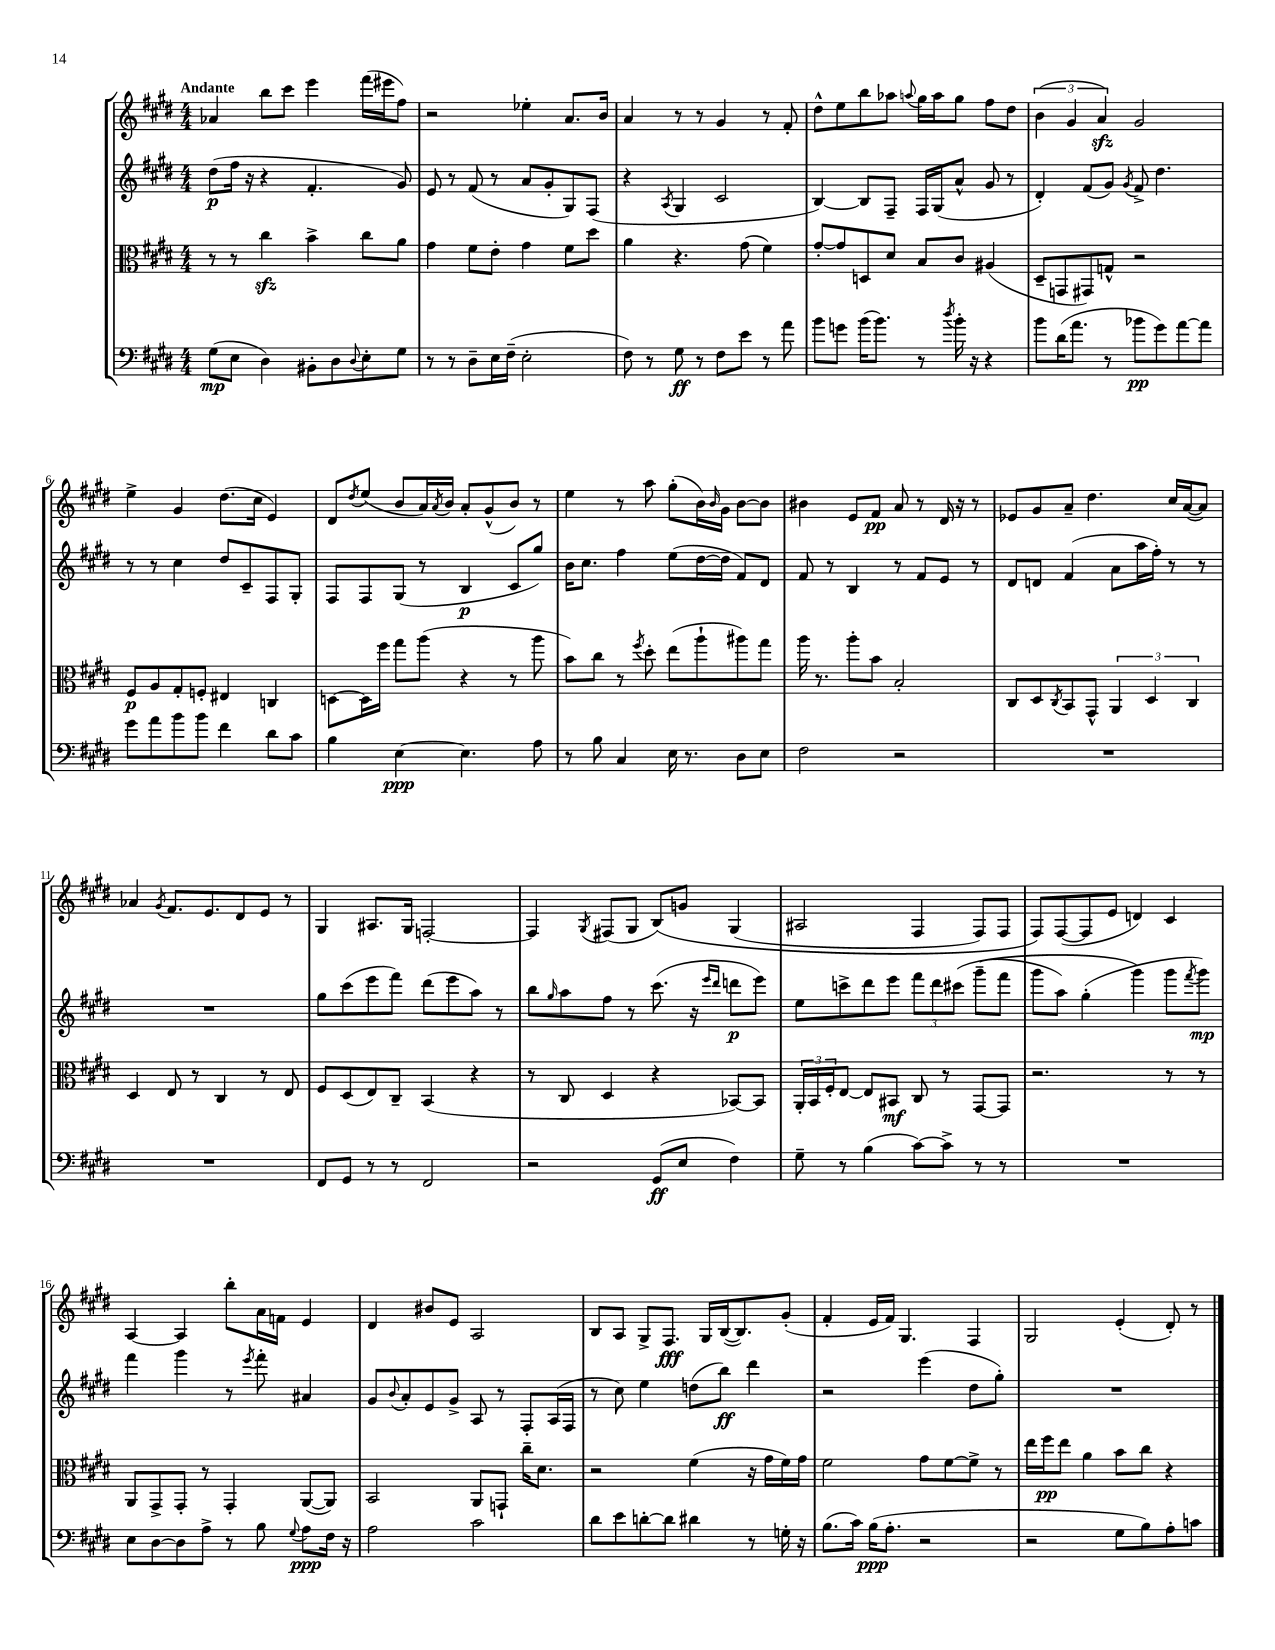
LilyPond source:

<<
\new StaffGroup <<
\new Staff = "s0" {
    \clef treble \key e \major \numericTimeSignature \time 4/4 \tempo "Andante"
    aes'4 b''8 cis'''8 e'''4 fis'''16( eis'''16 fis''8) |
    r2 ees''4-. a'8. b'16 |
    a'4 r8 r8 gis'4 r8 fis'8-. |
    dis''8-^ e''8 b''8 aes''8 \appoggiatura { a''8 } gis''16 a''16 gis''8 fis''8 dis''8 |
    \tuplet 3/2 { b'4( gis'4 a'4\sfz) } gis'2 |
    e''4-> gis'4 dis''8.( cis''16 e'4) |
    dis'8 \acciaccatura { dis''8 } e''8( b'8 a'16) \acciaccatura { a'8 } b'16 a'8-. gis'8-^( b'8) r8 |
    e''4 r8 a''8 gis''8-.( b'16) \grace { b'16 } gis'16 b'8~ b'8 |
    bis'4 e'8 fis'8\pp a'8 r8 dis'16 r16 r8 |
    ees'8 gis'8 a'8-- dis''4. cis''16 a'16~( a'8) |
    aes'4 \acciaccatura { gis'8 } fis'8. e'8. dis'8 e'8 r8 |
    gis4 ais8. gis16 f2~-. |
    f4 \acciaccatura { gis8 } fis8( gis8 b8)\( g'8 gis4( |
    ais2 fis4 fis8) fis8 |
    fis8\) fis8~( fis8 e'8 d'4) cis'4 |
    a4~ a4 b''8-. a'16 f'16 e'4 |
    dis'4 bis'8 e'8 a2 |
    b8 a8 gis8-> fis8.\fff gis16 b16~( b8.) gis'8-.( |
    fis'4-. e'16 fis'16) gis4. fis4 |
    gis2 e'4-.( dis'8-.) r8 \bar "|." |
}
\new Staff = "s1" {
    \clef treble \key e \major \numericTimeSignature \time 4/4
    dis''8\p( fis''16 r16 r4 fis'4.-. gis'8) |
    e'8 r8 fis'8( r8 a'8 gis'8-. gis8) fis8( |
    r4 \acciaccatura { a8 } gis4 cis'2 |
    b4~) b8 fis8-- fis16 gis16( a'8-^ gis'8 r8 |
    dis'4-.) fis'8( gis'8) \acciaccatura { gis'8 } fis'8-> dis''4. |
    r8 r8 cis''4 dis''8 cis'8-- fis8 gis8-. |
    fis8 fis8 gis8( r8 b4\p cis'8 gis''8) |
    b'16 cis''8. fis''4 e''8( dis''16~ dis''16 fis'8) dis'8 |
    fis'8 r8 b4 r8 fis'8 e'8 r8 |
    dis'8 d'8 fis'4( a'8 a''16 fis''16-.) r8 r8 |
    R1 |
    gis''8 cis'''8( e'''8 fis'''8) dis'''8( e'''8 a''8) r8 |
    b''8 \grace { gis''16 } a''8 fis''8 r8 cis'''8.( r16 \grace { e'''16 dis'''16 } d'''8\p e'''8) |
    e''8 c'''8-> dis'''8 e'''8 \tuplet 3/2 { fis'''8 dis'''8 cis'''8\( } gis'''8--( fis'''8 |
    gis'''8 a''8) gis''4-.( gis'''4\) gis'''8 \acciaccatura { fis'''8 } gis'''8\mp) |
    fis'''4 gis'''4 r8 \acciaccatura { e'''8 } fis'''8-. ais'4 |
    gis'8 \appoggiatura { b'8 } a'8-. e'8 gis'8-> a8 r8 fis8-. a16( fis16 |
    r8 cis''8) e''4 d''8( b''8\ff) dis'''4 |
    r2 e'''4( dis''8 gis''8-.) |
    R1 \bar "|." |
}
\new Staff = "s2" {
    \clef alto \key e \major \numericTimeSignature \time 4/4
    r8 r8 cis''4\sfz b'4-> cis''8 a'8 |
    gis'4 fis'8 e'8-. gis'4 fis'8 dis''8 |
    a'4 r4. gis'8( fis'4) |
    gis'8~-. gis'8 d8 dis'8 b8 cis'8 ais4( |
    dis8-- g,8 gis,8) g8-^ r2 |
    fis8\p a8 gis8-. f8-. eis4 c4 |
    d8~ d16 fis''16 gis''8 a''8( r4 r8 a''8 |
    b'8) cis''8 r8 \acciaccatura { fis''8 } dis''8-. e''8( a''8-! ais''8) gis''8 |
    a''16 r8. a''8-. b'8 b2-. |
    cis8 dis8 \acciaccatura { cis8 } b,8 gis,8-^ \tuplet 3/2 { a,4 dis4 cis4 } |
    dis4 e8 r8 cis4 r8 e8 |
    fis8 dis8( e8) cis8-- b,4( r4 |
    r8 cis8 dis4 r4 bes,8~) bes,8 |
    \tuplet 3/2 { a,16-. b,16 fis16-. } e8~ e8 bis,8\mf cis8 r8 gis,8~ gis,8 |
    r2. r8 r8 |
    a,8 gis,8-> gis,8-. r8 gis,4-. a,8~( a,8) |
    b,2 a,8 g,8-! cis''16-- dis'8. |
    r2 fis'4( r16 gis'16 fis'16) gis'16 |
    fis'2 gis'8 fis'8~ fis'8-> r8 |
    e''16 fis''16\pp e''8 a'4 b'8 cis''8 r4 \bar "|." |
}
\new Staff = "s3" {
    \clef bass \key e \major \numericTimeSignature \time 4/4
    gis8\mp( e8 dis4) bis,8-. dis8 \appoggiatura { dis8 } e8-. gis8 |
    r8 r8 dis8-- e16 fis16--( e2-. |
    fis8) r8 gis8\ff r8 fis8 e'8 r8 a'8 |
    b'8 g'8 b'16( b'8.) r8 \acciaccatura { dis''8 } b'16-. r16 r4 |
    b'8 dis'16( a'8. r8 bes'8\pp gis'8) a'8~ a'8 |
    gis'8 a'8 b'8 b'8 fis'4 dis'8 cis'8 |
    b4 e4~\ppp e4. a8 |
    r8 b8 cis4 e16 r8. dis8 e8 |
    fis2 r2 |
    R1 |
    R1 |
    fis,8 gis,8 r8 r8 fis,2 |
    r2 gis,8\ff( e8 fis4) |
    gis8-- r8 b4( cis'8~) cis'8-> r8 r8 |
    R1 |
    e8 dis8~ dis8 a8-> r8 b8 \appoggiatura { gis8 } a8\ppp fis16 r16 |
    a2 cis'2 |
    dis'8 e'8 d'8~-. d'8 dis'4 r8 g16-. r16 |
    b8.( cis'16) b16\ppp( a8.-. r2 |
    r2 gis8 b8) a8-. c'8 \bar "|." |
}
>>
>>
